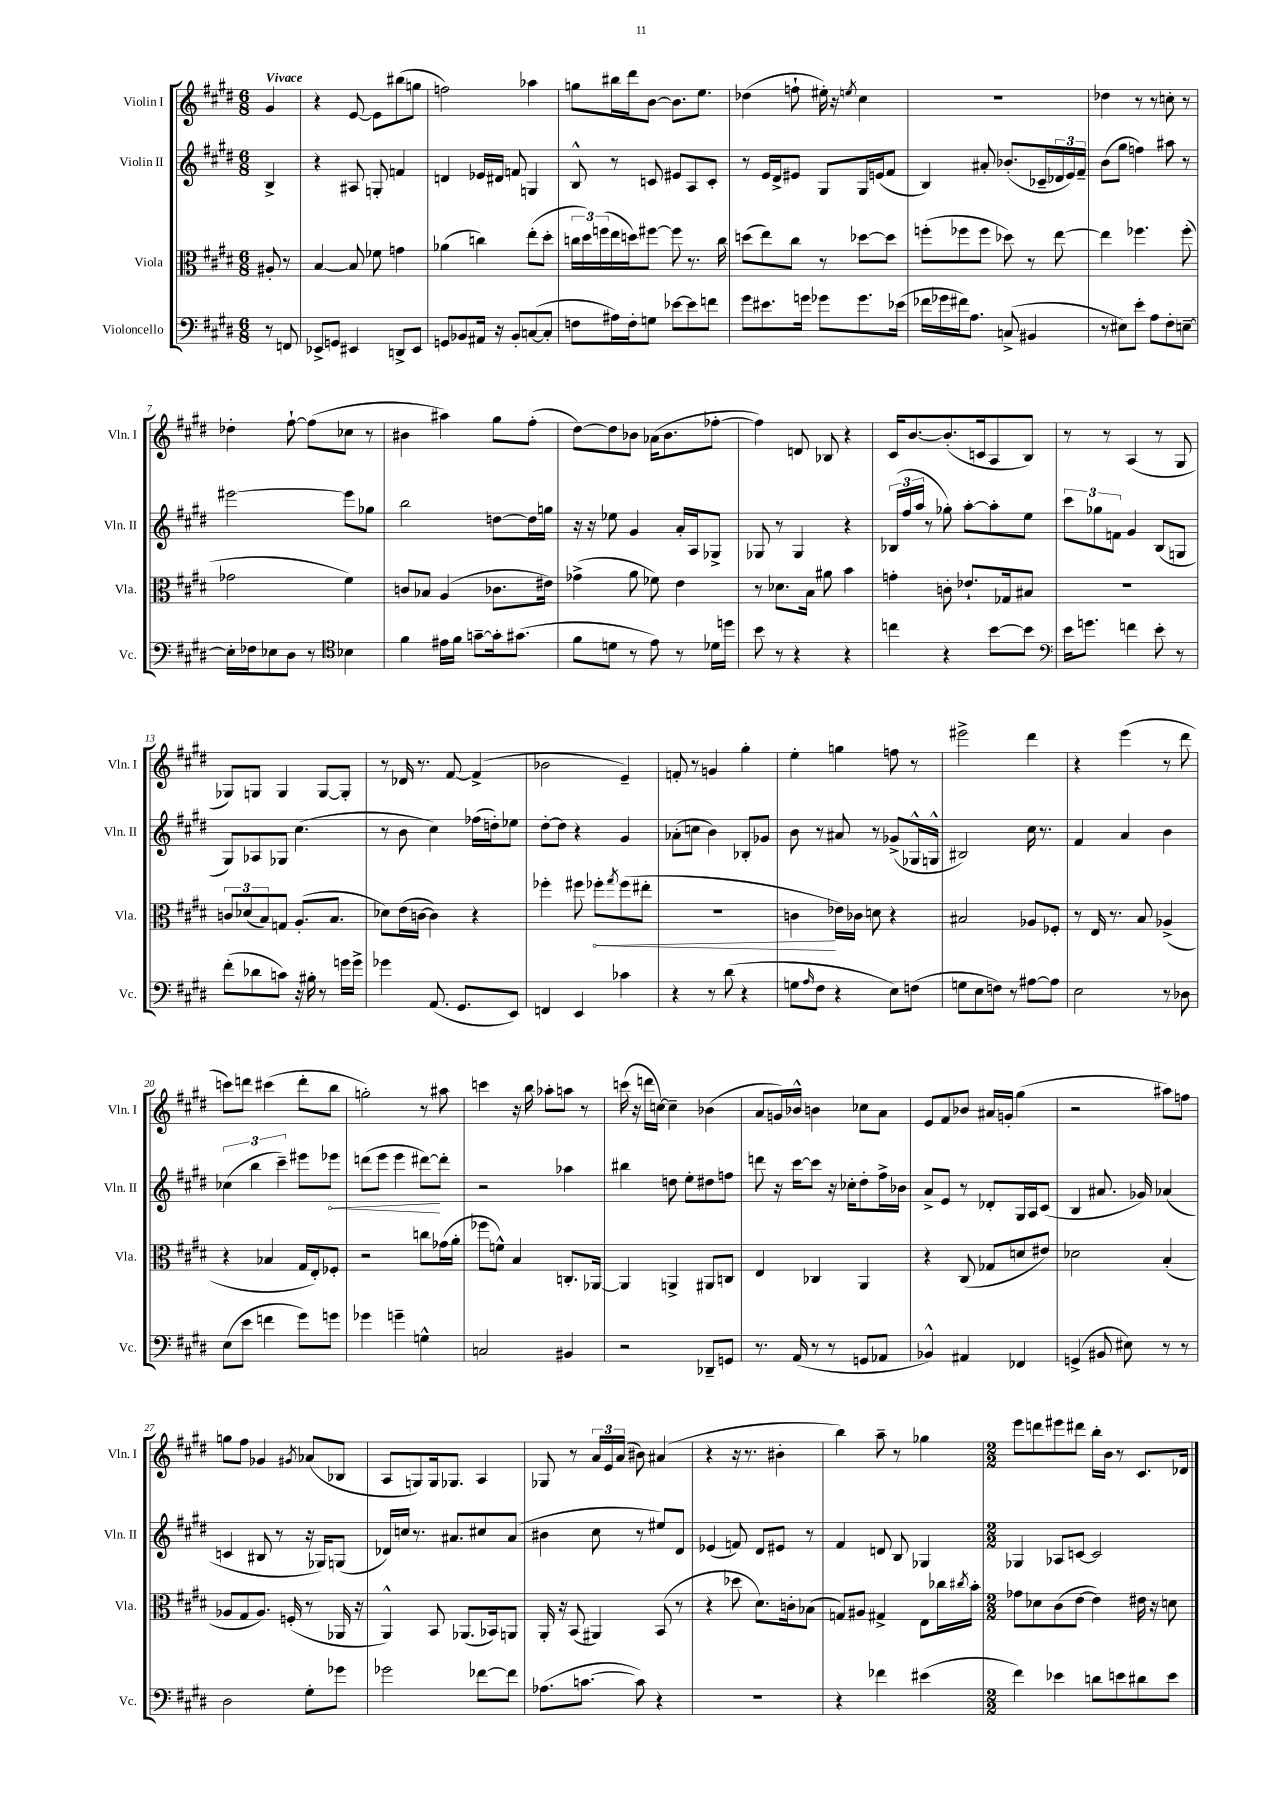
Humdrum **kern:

**kern	**kern	**kern	**kern
*staff4	*staff3	*staff2	*staff1
*clefF4	*clefC3	*clefG2	*clefG2
*k[f#c#g#d#]	*k[f#c#g#d#]	*k[f#c#g#d#]	*k[f#c#g#d#]
*M6/8	*M6/8	*M6/8	*M6/8
8r	8A#'	4B^	4g#
8FF	8r	.	.
=	=	=	=
8EE-^	[4B	4r	4r
8GG	.	.	.
4EE#	8B]	8A#	[8e
.	8f-	8G'	8e]
8DD^	4g	4f	(8bb#
8EE#	.	.	8gg
=	=	=	=
8GG	(4a-	4d	2ff)
8BB-	.	.	.
16AA#	4cc)	16e-	.
16r	.	16d#	.
8BB-'	.	8f	.
([8C	(8ee'	4G	4aa-
8C']	8dd#'	.	.
=	=	=	=
8F	24cc	8B^^	8gg
.	24dd#)	.	.
.	(24ff	.	.
16A#)	16ee	8r	16bb#
16F'	16dd)	.	16ddd#
8G	[8ff#	8c	[8b
[8e-	8ff#]	8e#	8.b]
8e-]	8.r	8A	.
.	.	.	8.ee
8f	.	8c'	.
.	16cc	.	.
=	=	=	=
8g#	(8dd	8r	(4dd-
8.e#	8ee)	16e	.
.	.	16d#^	.
.	8cc#	8e#	8ff`
16g	.	.	.
8g-	8r	8G#	16ee#')
.	.	.	16r
.	.	.	8qee
8.g-	[8dd-	16G#	4cc#
.	.	(16e	.
.	8dd-]	8f#	.
(16e-	.	.	.
=	=	=	=
16f-	(8ff'	4B)	2.r
16g-	.	.	.
16f#)	8ff-	.	.
8.A	.	.	.
.	8ff-	8a#'	.
(8C^	8dd-)	(8.b-'	.
4BB#	8r	.	.
.	.	16c-~	.
.	[8ee	24d-	.
.	.	24e)	.
.	.	24f#~	.
=	=	=	=
8r	4ee]	(8b	4dd-
8E#)	.	8gg#	.
8e'	4.ff-	4ff)	8r
8A	.	.	8r
8F#'	.	8aa#	8cc'
[8E~	(8ff-'	8r	8r
=	=	=	=
16E']	2g-	[2eee#	4dd-'
16F-	.	.	.
8E-	.	.	.
8D#	.	.	[8ff#`
8r	.	.	(8ff#]
*clefC4	*	*	*
4B-	4f#)	8eee#]	8cc-
.	.	8gg-	8r
=	=	=	=
4f#	8c	2bb	4b#
.	8B-	.	.
16e#	(4A	.	4aa#)
16f#	.	.	.
[8g~	.	.	.
16g']	8.c-	[8dd	8gg#
(8.g#	.	.	.
.	.	16dd]	(8ff#'
.	16e#)	16gg	.
=	=	=	=
8f#	(4g-^	16r	[8dd#)
.	.	16r	.
8d	.	8ee-	8dd#]
8r	8a	4g#	8b-
8e)	8f-)	.	(16a-
.	.	.	8.b-
8r	4e	16a'	.
.	.	16A	.
16d-	.	8G-^	[8ff-'
16dd	.	.	.
=	=	=	=
8b	8r	8G-	4ff-])
8r	8.d-	8r	.
4r	.	4G-	8d
.	16B	.	.
.	8a#	.	8B-
4r	4b	4r	4r
=	=	=	=
4cc	4g'	(24B-	16c#
.	.	24ff#	.
.	.	.	[8.b
.	.	24aa	.
.	.	8r	.
4r	8c'	8gg-')	(8.b']
.	8.e-`	[8aa'	.
.	.	.	16c
[8b	.	8aa']	8A
.	16G-	.	.
8b]	8B#	8ee	8B)
=	=	=	=
*clefF4	*	*	*
16e	2.r	12ccc#	8r
8.g	.	.	.
.	.	12gg-	.
.	.	.	8r
.	.	12f	.
4f	.	4g#	(4A
8e'	.	(8B	8r
8r	.	8G	8G#
=	=	=	=
(8f#'	12c	8G#)	8G-)
.	(12d-	.	.
8d-	.	8A-	8G
.	12B)	.	.
8c)	8G	8G-	4G
16r	(8.A'	(4.cc#	.
16B#'	.	.	.
8r	.	.	[8G
.	8.B	.	.
16g	.	.	8G']
16g^	.	.	.
=	=	=	=
4g-	8d-)	8r	8r
.	(16e	8b	16d-
.	[16c	.	8.r
(8.AA	4c])	4cc#)	.
.	.	.	[8f#
8.GG#	.	.	.
.	4r	(16ff-	(4f#^]
.	.	16dd')	.
8EE)	.	8ee-	.
=	=	=	=
4FF	4ff-'	[8dd#'	2b-
.	.	8dd#]	.
4EE	8ff#	4r	.
.	8ff-'	.	.
.	8qgg#	.	.
4c-	(8ff-	4g#	4e~)
.	8ee#'	.	.
=	=	=	=
4r	2.r	(8a-'	8f'
.	.	8cc	8r
8r	.	4b)	4g
(8d#	.	.	.
4r	.	8B-'	4gg#'
.	.	8g-	.
=	=	=	=
8G	4c	8b	4ee'
16qqA	.	.	.
8F#	.	8r	.
4r	16e-)	8a#	4gg
.	16c-	.	.
.	8d	8r	.
8E)	4r	(8g-^	8ff
(8F	.	16G-^^	8r
.	.	16G^^	.
=	=	=	=
8G	2B#	2B#)	2eee#^
8E	.	.	.
8F)	.	.	.
8r	.	.	.
[8A#	8A-	16cc#	4ddd#
.	.	8.r	.
8A#]	8F-'	.	.
=	=	=	=
2E	8r	4f#	4r
.	16E	.	.
.	8.r	.	.
.	.	4a	(4eee
.	8B	.	.
8r	(4A-^	4b	8r
8D-	.	.	8ddd#
=	=	=	=
(8E	4r	(6cc-	8ccc)
8e	.	.	8ddd
.	.	6bb	.
4f	4B-	.	(4ccc#
.	.	6ccc#~)	.
8g#)	16G#	8eee#	8ddd'
.	16E')	.	.
8g	8F-'	8eee-	8bb
=	=	=	=
4g-	2r	(8ddd	2gg')
.	.	8eee	.
4g~	.	4eee	.
4G^^	8cc	[8ddd#)	8r
.	(16g-	8ddd#']	8aa#
.	16a'	.	.
=	=	=	=
2C	8ff-	2r	4ccc
.	8f^^)	.	.
.	4B	.	16r
.	.	.	16bb
.	.	.	8aa-'
4BB#	8.C'	4aa-	8aa
.	.	.	8r
.	[16AA-	.	.
=	=	=	=
2r	4AA-]	4bb#	(16ccc
.	.	.	16r
.	.	.	16ddd
.	.	.	[16cc)
.	4AA^	8dd	4cc~]
.	.	8ee'	.
8DD-~	8AA#	8dd#	(4b-
8GG	8C	8ff	.
=	=	=	=
8.r	4E	8ddd	8a
.	.	16r	16g)
(16AA	.	[16ccc#	16b-^^
8r	4C-	8ccc#]	4b
8r	.	16r	.
.	.	16cc-'	.
8GG	4AA	8dd#'	8cc-
8AA-	.	16ff#^	8a
.	.	16b-	.
=	=	=	=
4BB-^^)	4r	8a^	8e
.	.	8e	8f#
4AA#	(8C#	8r	8b-
.	8G-	8d-'	16a#
.	.	.	16g'
4FF-	8d	16G#	(4gg#
.	.	16A	.
.	8e#)	(8c#	.
=	=	=	=
(4GG^	2d-	4B	2r
8BB#	.	8.a#	.
8E#)	.	.	.
.	.	16g-)	.
8r	(4B'	(4a-	8aa#)
8r	.	.	8ff
=	=	=	=
2D#	8A-	4c	8gg
.	8G#	.	8ff#
.	8.A-)	8B#	4g-
.	.	8r	.
.	(16F'	.	.
.	.	.	8qg#
8G#'	8r	16r	(8a-
.	.	16G-)	.
8g-	16AA-	(8G	8B-
.	16r	.	.
=	=	=	=
2g-	4AA^^)	16d-)	8A
.	.	16cc	.
.	.	8.r	8G)
.	8BB	.	16G
.	.	8.a#	8.G-
.	(8.AA-	.	.
[8f-	.	8cc#	4A
.	16BB-)	.	.
8f-]	8AA	(8a#	.
=	=	=	=
(8.A-	16AA'	4b#	8G-
.	16r	.	.
.	(8BB	.	8r
[8.c	.	.	.
.	4AA#)	8cc#	24a
.	.	.	24e
.	.	.	(24a
8c])	.	8r	8b#)
4r	(8BB	8ee#)	(4a#
.	8r	8d#	.
=	=	=	=
2.r	4r	(4e-	4r
.	8dd-	8f)	16r
.	.	.	8.r
.	8.d#)	8d#	.
.	.	8e#	4b#'
.	16c'	.	.
.	(8B-	8r	.
=	=	=	=
4r	8G)	4f#	4bb)
.	8A#	.	.
4f-	4G#^	8d	8aa~
.	.	8B	8r
(4e#	8E	4G-	4gg-
.	16cc-	.	.
.	8qcc#	.	.
.	16b'	.	.
=	=	=	=
*M2/2	*M2/2	*M2/2	*M2/2
4f#)	8g-	4G-	8eee
.	8d-	.	8ddd
4e-	(8c#	8A-	8eee#
.	[8e	[8c	8ddd#
8d	4e])	2c]	16bb'
.	.	.	16b
8e	.	.	8r
8d#	16e#	.	8.c#
.	16r	.	.
8e	8d	.	.
.	.	.	16d-
==	==	==	==
*-	*-	*-	*-
